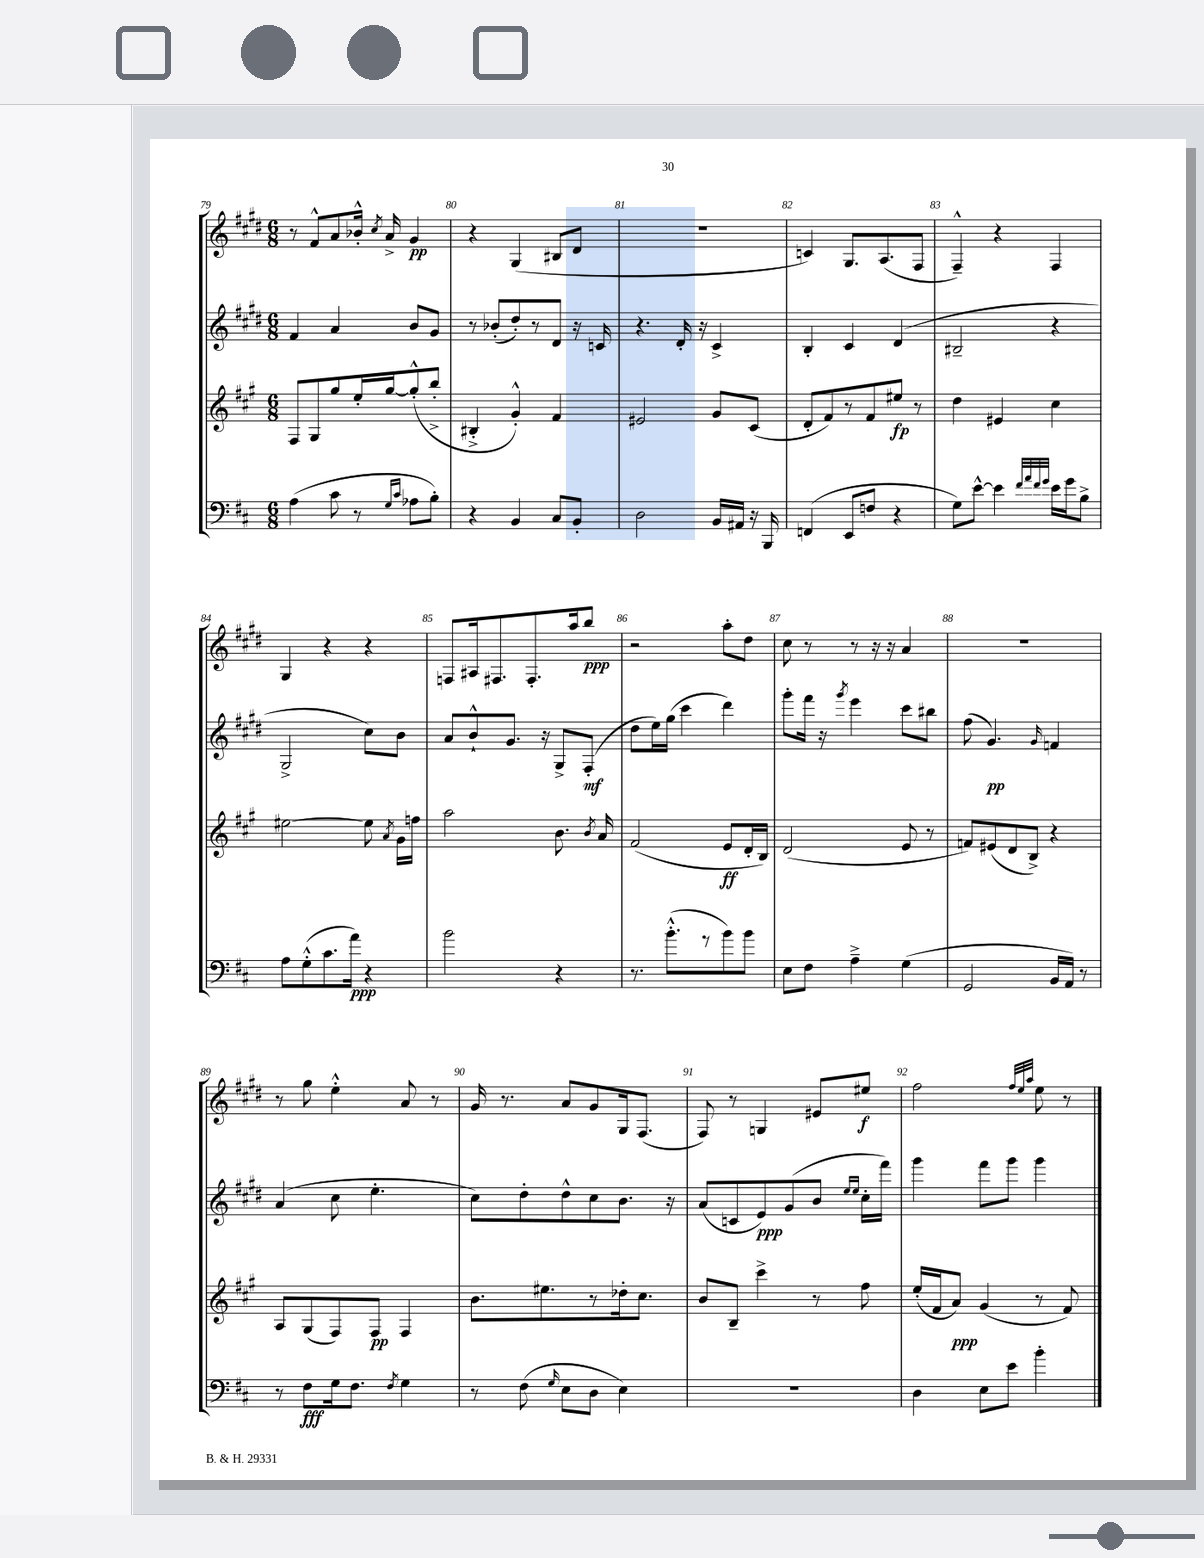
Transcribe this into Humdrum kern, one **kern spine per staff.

**kern	**kern	**kern	**kern
*staff4	*staff3	*staff2	*staff1
*clefF4	*clefG2	*clefG2	*clefG2
*k[f#c#]	*k[f#c#g#]	*k[f#c#g#d#]	*k[f#c#g#d#]
*M6/8	*M6/8	*M6/8	*M6/8
(4A	8F#	4f#	8r
.	8G#	.	8f#^^
8c#	8gg#	4a	8a
8r	16ee'	.	16b-'^^
.	.	.	8qcc#
.	[16gg#	.	16a^
16qqG	.	.	.
16qqc#	.	.	.
8A-	(8gg#'^^]	8b	4g#
8B')	8bb'^	8g#	.
=	=	=	=
4r	4B#'^	8r	4r
.	.	(8b-'	.
4BB	4g#'^^)	8dd#')	(4G#
.	.	8r	.
8C#	4f#	8d#	8B#
8BB'	.	16r	8d#
.	.	16c	.
=	=	=	=
2D	2e#	4.r	2.r
.	.	16d#'	.
.	.	16r	.
16BB	8g#	4c#^	.
16AA#	.	.	.
16r	(8c#	.	.
16BBB	.	.	.
=	=	=	=
(4FF	8d'	4B'	4c)
.	8f#)	.	.
8EE	8r	4c#	8.G#
8F	8f#	.	.
.	.	.	(8.A
4r	8ee#	(4d#	.
.	8r	.	8F#
=	=	=	=
8G)	4dd	2B#~	4F#~^^)
[8e^^	.	.	.
4e]	4e#	.	4r
32qqf#	.	.	.
32qqa	.	.	.
32qqf#	.	.	.
32qqg	.	.	.
16e	4cc#	4r	4F#
16g	.	.	.
8B^	.	.	.
=	=	=	=
8A	[2ee#	2G#^	4G#
(8G'^^	.	.	.
8.c#	.	.	4r
16a)	.	.	.
4r	8ee#]	8cc#)	4r
.	8qa	.	.
.	16g#	8b	.
.	16ff	.	.
=	=	=	=
2b	2aa	8a	8F
.	.	8b`^^	16A#
.	.	.	8.F#
.	.	8.g#	.
.	.	.	8.F#'
.	.	16r	.
4r	8.b	8G#^	.
.	.	.	16aa
.	.	(8F#'	8bb
.	8qb	.	.
.	16a	.	.
=	=	=	=
8.r	(2f#	8dd#	2r
.	.	16ee)	.
(8.b'^^	.	(16gg#	.
.	.	4ccc#	.
8r	.	.	.
8b)	8e	4ddd#)	8aa'
8b	16d'	.	8dd#
.	16B)	.	.
=	=	=	=
8E	(2d	8ggg#'	8cc#
8F#	.	16fff#	8r
.	.	16r	.
.	.	8qggg#	.
4A~^	.	4eee	8r
.	.	.	16r
.	.	.	16r
(4G	8e	8ccc#	4a
.	8r	8bb#	.
=	=	=	=
2GG	8f)	(8ff#	2.r
.	(8e#	4.g#)	.
.	8d	.	.
.	8B^)	.	.
.	.	16qqg#	.
16BB	4r	4f	.
16AA)	.	.	.
8r	.	.	.
=	=	=	=
8r	8A	(4a	8r
8F#	(8G#	.	8gg#
16G	8F#)	8cc#	4ee'^^
8.F#	.	.	.
.	8F#	4.ee'	.
8qF#	.	.	.
4G	4F#	.	8a
.	.	.	8r
=	=	=	=
8r	8.b	8cc#)	16g#
.	.	.	8.r
(8F#	.	8dd#'	.
.	8.ee#	.	.
16qqG	.	.	.
8E	.	8dd#^^	8a
8D	8r	8cc#	8g#
4E)	16dd-'	8.b	16G#
.	8.cc#	.	(8.F#
.	.	16r	.
=	=	=	=
2.r	8b	(8a	8F#)
.	8B~	8c	8r
.	4ccc#^	8e)	4G
.	.	(8g#	.
.	8r	8b	8e#
.	.	16qqee	.
.	.	16qqee	.
.	8ff#	16cc#'	8ee#
.	.	16fff#)	.
=	=	=	=
4D	(16ee'	4ggg#	2ff#
.	16f#	.	.
.	8a)	.	.
8E	(4g#	8fff#	.
8e	.	8ggg#	.
.	.	.	32qqff#
.	.	.	32qqee
.	.	.	32qqaa
4b'	8r	4ggg#	8ee
.	8f#)	.	8r
==	==	==	==
*-	*-	*-	*-
